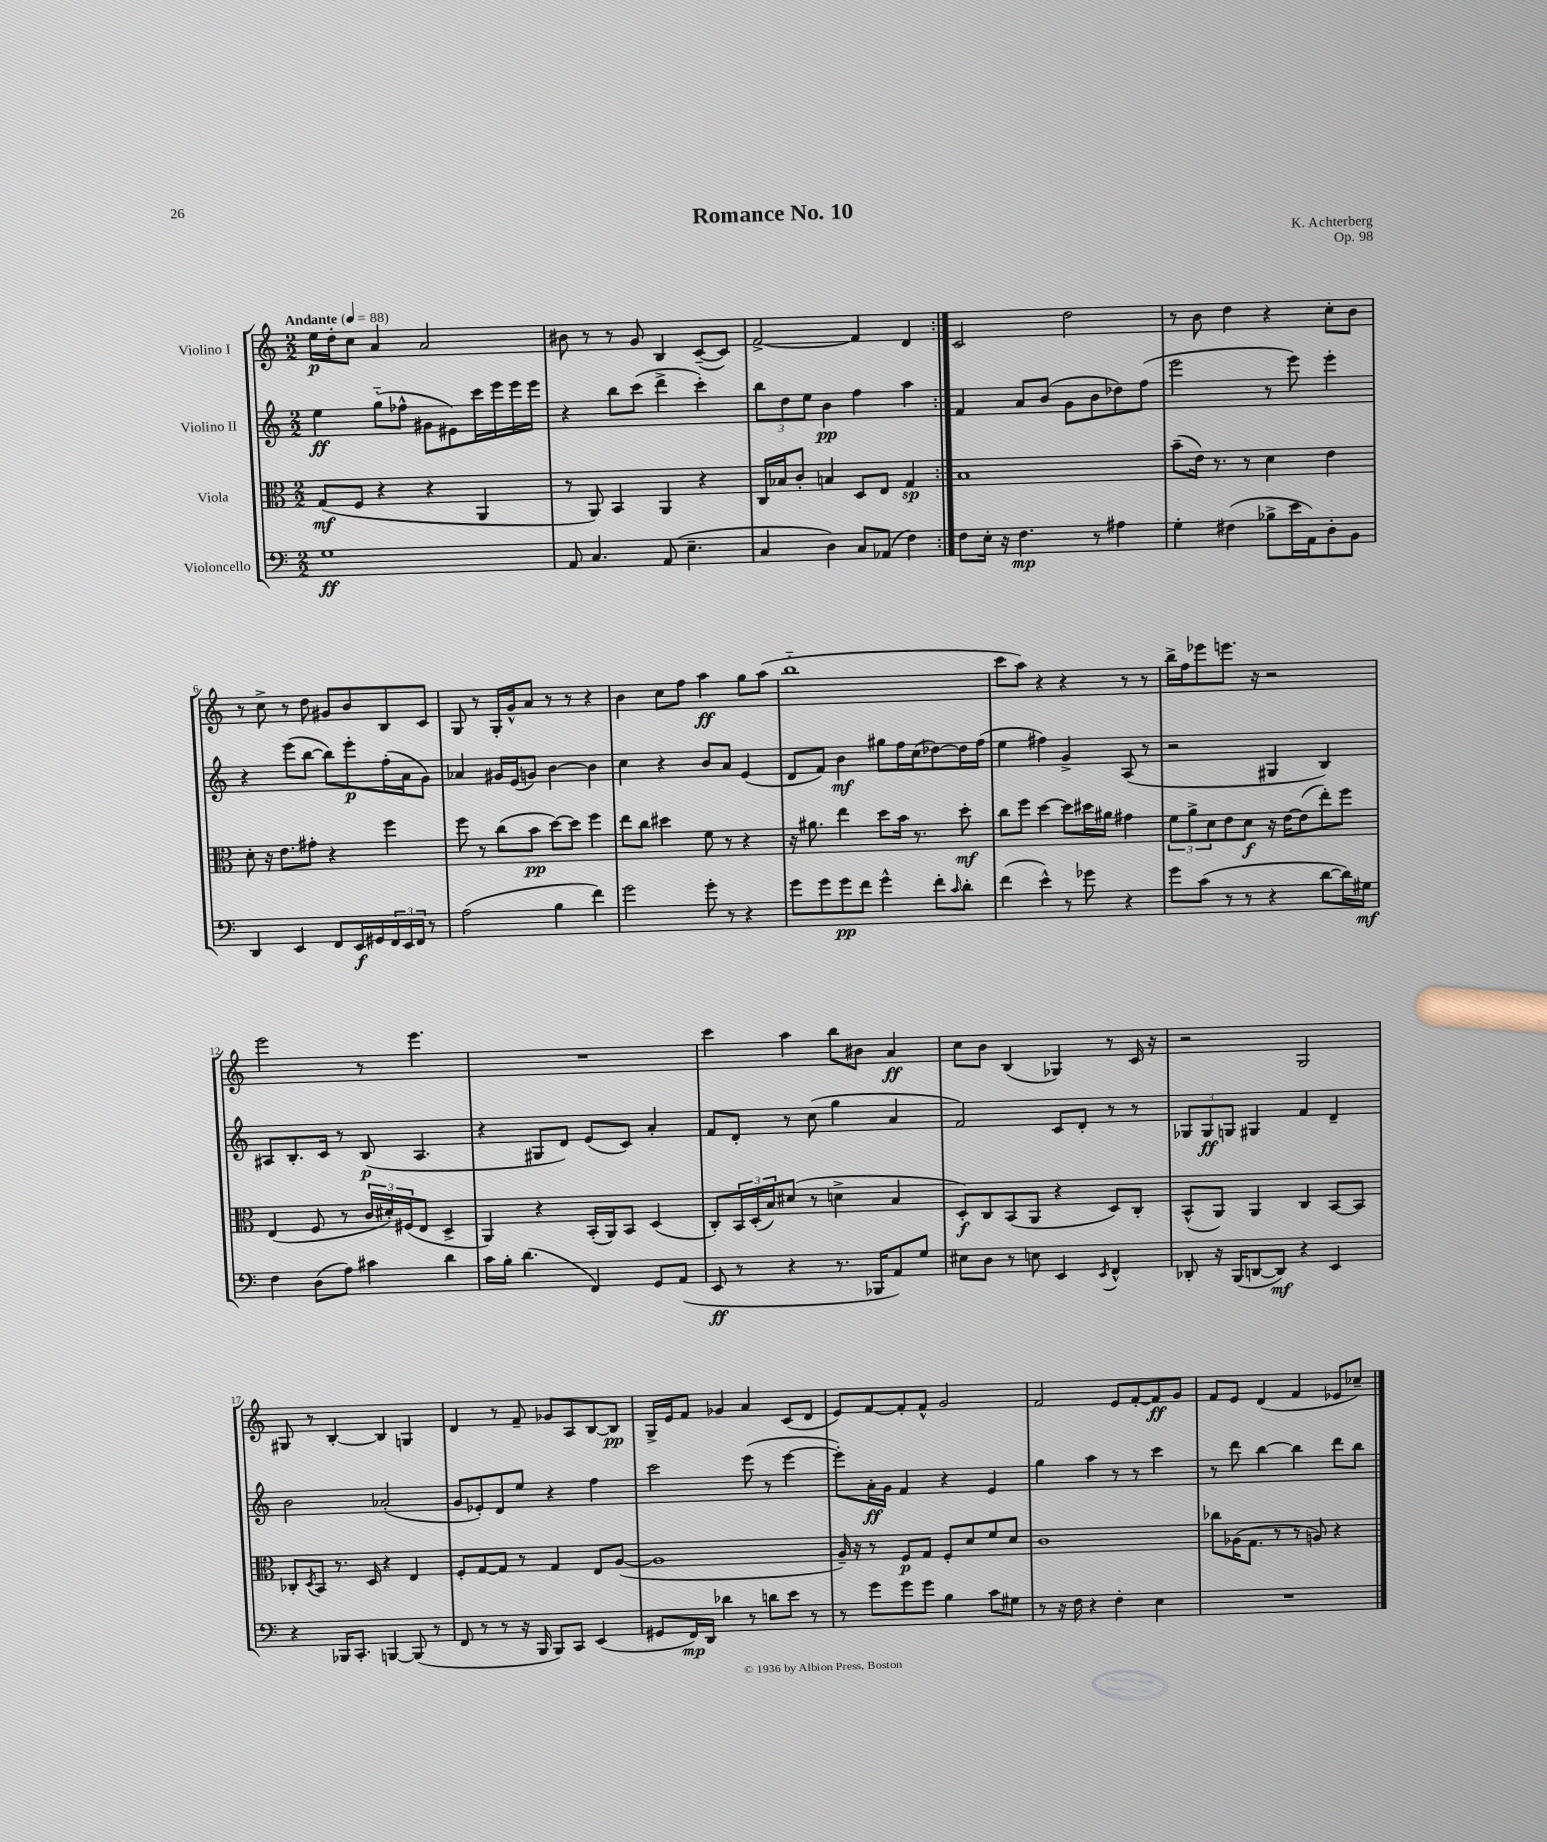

**kern	**kern	**kern	**kern
*staff4	*staff3	*staff2	*staff1
*clefF4	*clefC3	*clefG2	*clefG2
*k[]	*k[]	*k[]	*k[]
*M2/2	*M2/2	*M2/2	*M2/2
*MM88	*MM88	*MM88	*MM88
1G	(8G	4ee	16ee
.	.	.	16dd'
.	8F	.	8cc
.	4r	(8gg'~	4a
.	.	8ff-^^	.
.	4r	8g#	2a
.	.	8e#)	.
.	4AA	16ccc	.
.	.	16eee	.
.	.	16eee	.
.	.	16eee	.
=	=	=	=
8AA	8r	4r	8b#
4.C	8AA)	.	8r
.	4BB	8bb	8r
.	.	(8ccc	8g
(8AA	4AA	4ddd^	4B
4.E~	.	.	.
.	4r	4ccc')	([8c~
.	.	.	8c])
=	=	=	=
4C	16C	12bb	[2f^
.	16B-	.	.
.	.	12dd	.
.	8c'	.	.
.	.	12ee	.
4D)	4B	4b	.
8C	8D	4ff	4f]
(8AA-	8E	.	.
4F)	4G	4aa	4d
=:|!	=:|!	=:|!	=:|!
8F	1B	4f	2c
16E'	.	.	.
16r	.	.	.
4.F	.	8a	.
.	.	(8b	.
.	.	8g	2dd
8r	.	8b	.
4A#	.	8dd-)	.
.	.	(8ff	.
=	=	=	=
4G'	(8b~	2eee	8r
.	16e)	.	8b
.	8.r	.	.
(4F#	.	.	4dd
.	8r	.	.
8B-^	4d	8r	4r
16e	.	8eee)	.
16AA)	.	.	.
8D'	4e	4eee'	8cc'
8BB	.	.	8b
=	=	=	=
4DD	8d'	4r	8r
.	16r	.	8cc^
.	8.e	.	.
4EE	.	(8eee	8r
.	8g#'	[8bb	8dd
8FF	4r	8bb])	8g#
16EE	.	8eee'	8b
16GG#	.	.	.
24FF	4ff	(16ff'	8B
24EE	.	.	.
.	.	16a	.
24FF	.	.	.
8r	.	8g)	8c
=	=	=	=
(2A	8ff	4a-	8G
.	8r	.	8r
.	(8cc	16g#	16G'
.	.	(16e	16g^^
.	8b	8g)	8a
4B	[8dd)	[4b	8r
.	8dd]	.	8r
4f)	4ff	4b]	4r
=	=	=	=
2g	8ee	4cc	4b
.	8cc	.	.
.	4dd#	4r	8cc
.	.	.	8ff
8g'	8f	8b	4aa
8r	8r	8a	.
4r	4r	(4e	8gg
.	.	.	(8aa
=	=	=	=
8g	16r	8d	1bb'~
.	8.a#	.	.
8g	.	8f)	.
8g	4ee	4b	.
8f	.	.	.
4g^^	8dd	8gg#	.
.	16b	16ff	.
.	8.r	(16cc	.
8f'	.	[8dd-)	.
16qqc	.	.	.
8d'	8dd'	16dd-]	.
.	.	(16ff	.
=	=	=	=
(4f	8cc	4ee	8ccc
.	8ff	.	8aa)
4e^^)	[4dd	4ff#)	4r
8r	8dd]	4g^	4r
8g-	16dd#	.	.
.	16a#	.	.
4r	4g#	(8A	8r
.	.	8r	8r
=	=	=	=
8g	12f	2r	16bb^
.	.	.	16ff
.	12a^	.	.
(8c	.	.	8eee-
.	12d	.	.
8r	8e	.	8.eee
8r	8d	.	.
.	.	.	16r
4r	16r	4G#	2r
.	[16e	.	.
.	(8e]	.	.
[8d	8ee')	4B)	.
16d])	8ff	.	.
16G#	.	.	.
=	=	=	=
4F	(4E	8A#	2eee
.	.	8.B'	.
(8D	8F	.	.
.	.	16c	.
8A)	8r	8r	.
4c#	24c	(8B	8r
.	24d#')	.	.
.	(24F#	.	.
.	8E	4.A#	4.eee
4d	4D^	.	.
=	=	=	=
16c	4AA)	4r	1r
16B'	.	.	.
(4.d	.	.	.
.	4r	8G#	.
.	.	8d)	.
4FF)	(16BB'	(8e	.
.	16AA)	.	.
.	8BB	8c)	.
8GG	(4D	4a'	.
(8AA	.	.	.
=	=	=	=
8EE	8C')	8f	4ccc
8r	24BB	8d'	.
.	(24D'	.	.
.	24B)	.	.
4r	(8d#	8r	4aa
.	8r	(8cc	.
8.r	4d^	4gg	8bb
.	.	.	8b#
16BBB-	.	.	.
8AA)	4B	4a	4a
8G	.	.	.
=	=	=	=
8E#	8D')	2f)	8cc
8D	8C	.	8b
8r	(8BB	.	(4B
8E	8AA	.	.
4EE	4r	8c	4G-)
.	.	8d'	.
8qEE	.	.	.
4FF^^	8D)	8r	8r
.	8C'	8r	16c
.	.	.	16r
=	=	=	=
8DD-'	(8BB^^	12G-	2r
.	.	12G-	.
16r	8AA)	.	.
.	.	12G	.
(16BBB	.	.	.
[8DD	4AA	4G#	.
8DD])	.	.	.
4r	4C	4f	2G
4EE	[8BB	4d~	.
.	8BB]	.	.
=	=	=	=
4r	8C-'	2b	8G#
.	8qD	.	.
.	8BB	.	8r
16BBB-	8.r	.	[4B'
8.CC'	.	.	.
.	16D	.	.
[4BBB	4r	(2a-'	4B]
(8BBB]	4E	.	4G
8r	.	.	.
=	=	=	=
8FF	8F'	8g	4d
8r	[8G	8e-')	.
8r	8G]	8d	8r
16r	8r	8ee	8f~
16BBB	.	.	.
8BBB)	4G	4r	8g-
8CC	.	.	8A
(4EE	8E	4ff	[8B
.	([8A	.	8B]
=	=	=	=
8GG#	1A]	2ccc	16G^
.	.	.	16e
16FF)	.	.	8f
16DD	.	.	.
4d-	.	.	4g-
8r	.	(8eee	4a
8d	.	8r	.
8e	.	[4eee	(8c
8r	.	.	8d
=	=	=	=
8r	16A~)	8eee'])	8e)
.	16r	.	.
8g	8r	16a'	[8f
.	.	16g	.
8g	8F	4f	8f']
8g	8G	.	8f^^
4B	8F'	4r	2g
.	8d	.	.
8c	8f	4e	.
8G#	8d	.	.
=	=	=	=
8r	1c	4gg	2f
16r	.	.	.
16F	.	.	.
4r	.	4aa	.
4F'	.	8r	8e
.	.	8r	[8f'
4E	.	4ccc	8f]
.	.	.	8g
=	=	=	=
1r	8cc-	8r	8f
.	(16A-	8ddd	8e
.	8.G	.	.
.	.	[4bb	(4d
.	8r	.	.
.	8r	4bb]	4f
.	8A)	.	.
.	4r	8ddd	8e-
.	.	8bb	8cc-~)
==	==	==	==
*-	*-	*-	*-
